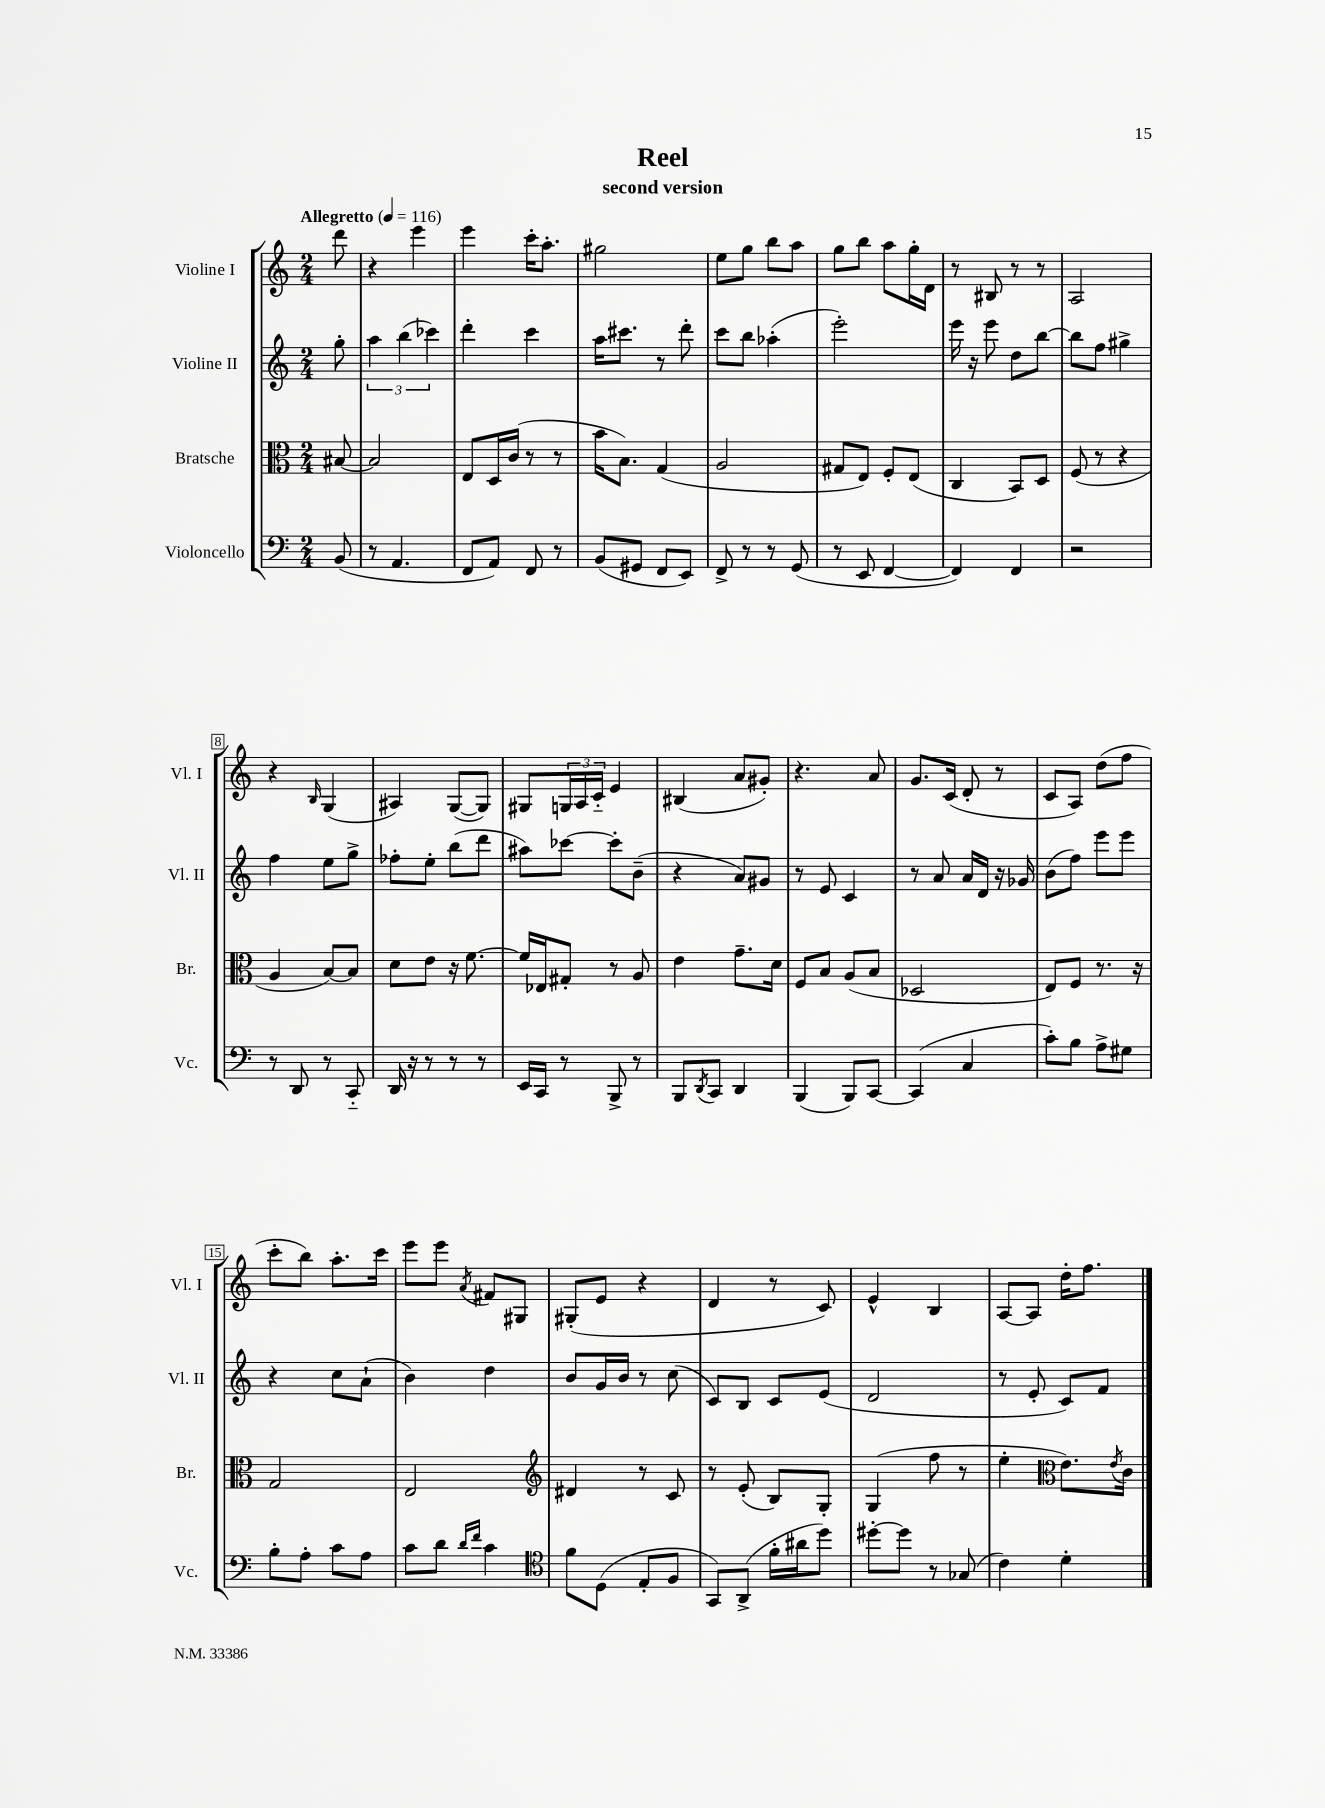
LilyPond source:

\header { title = "Reel" subtitle = "second version" }
<<
\new StaffGroup <<
\new Staff = "s0" \with { instrumentName = "Violine I" shortInstrumentName = "Vl. I" } {
    \clef treble \key c \major \numericTimeSignature \time 2/4 \partial 8 \tempo "Allegretto" 4 = 116
    d'''8 |
    r4 e'''4 |
    e'''4 c'''16-. a''8.-. |
    gis''2 |
    e''8 g''8 b''8 a''8 |
    g''8 b''8 a''8 g''16-. d'16 |
    r8 bis8 r8 r8 |
    a2 |
    r4 \grace { b16 } g4( |
    ais4) g8~( g8) |
    gis8 \tuplet 3/2 { g16 a16 c'16-_ } e'4 |
    bis4( a'8 gis'8-.) |
    r4. a'8 |
    g'8. c'16( d'8-. r8 |
    c'8 a8) d''8( f''8 |
    c'''8-. b''8) a''8.-. c'''16 |
    e'''8 e'''8 \acciaccatura { a'8 } fis'8 gis8 |
    gis8-.( e'8 r4 |
    d'4 r8 c'8) |
    e'4-^ b4 |
    a8~ a8 d''16-. f''8. \bar "|." |
}
\new Staff = "s1" \with { instrumentName = "Violine II" shortInstrumentName = "Vl. II" } {
    \clef treble \key c \major \numericTimeSignature \time 2/4 \partial 8
    g''8-. |
    \tuplet 3/2 { a''4 b''4( ces'''4) } |
    d'''4-. c'''4 |
    a''16 cis'''8. r8 d'''8-. |
    c'''8 b''8 aes''4-.( |
    e'''2-.) |
    e'''16 r16 e'''8 d''8 b''8~ |
    b''8 f''8 gis''4-> |
    f''4 e''8 g''8-> |
    fes''8-. e''8-. b''8( d'''8 |
    ais''8) ces'''8~ ces'''8-. b'8--( |
    r4 a'8) gis'8 |
    r8 e'8 c'4 |
    r8 a'8 a'16 d'16 r16 ges'16 |
    b'8( f''8) e'''8 e'''8 |
    r4 c''8 a'8-!( |
    b'4) d''4 |
    b'8 g'16 b'16 r8 c''8( |
    c'8) b8 c'8 e'8( |
    d'2 |
    r8 e'8-. c'8) f'8 \bar "|." |
}
\new Staff = "s2" \with { instrumentName = "Bratsche" shortInstrumentName = "Br." } {
    \clef alto \key c \major \numericTimeSignature \time 2/4 \partial 8
    bis8~ |
    bis2 |
    e8 d16 c'16( r8 r8 |
    b'16 b8.) g4( |
    a2 |
    gis8 e8) f8-. e8( |
    c4 b,8) d8 |
    f8( r8 r4 |
    a4 b8~) b8 |
    d'8 e'8 r16 f'8.~ |
    f'16 ees16 gis8-. r8 a8 |
    e'4 g'8.-- d'16 |
    f8 b8 a8( b8 |
    des2 |
    e8) f8 r8. r16 |
    g2 |
    e2 |
    \clef treble dis'4 r8 c'8 |
    r8 e'8-.( b8) g8-. |
    g4( f''8 r8 |
    e''4-. \clef alto e'8.) \acciaccatura { e'8 } c'16 \bar "|." |
}
\new Staff = "s3" \with { instrumentName = "Violoncello" shortInstrumentName = "Vc." } {
    \clef bass \key c \major \numericTimeSignature \time 2/4 \partial 8
    b,8( |
    r8 a,4. |
    f,8 a,8) f,8 r8 |
    b,8( gis,8 f,8 e,8) |
    f,8-> r8 r8 g,8( |
    r8 e,8 f,4~ |
    f,4) f,4 |
    r2 |
    r8 d,8 r8 c,8-_ |
    d,16 r16 r8 r8 r8 |
    e,16 c,16 r8 b,,8-> r8 |
    b,,8 \acciaccatura { d,8 } c,8 d,4 |
    b,,4( b,,8) c,8~ |
    c,4( c4 |
    c'8-.) b8 a8-> gis8 |
    b8-. a8-. c'8 a8 |
    c'8 d'8 \grace { d'16 f'16 } c'4 |
    \clef tenor f'8 d8( e8-. f8 |
    g,8) a,8->( f'16-. ais'16 d''8) |
    dis''8~-. dis''8 r8 ges8( |
    c'4) d'4-. \bar "|." |
}
>>
>>
\layout { \context { \Score \override BarNumber.stencil = #(make-stencil-boxer 0.1 0.3 ly:text-interface::print) } }
